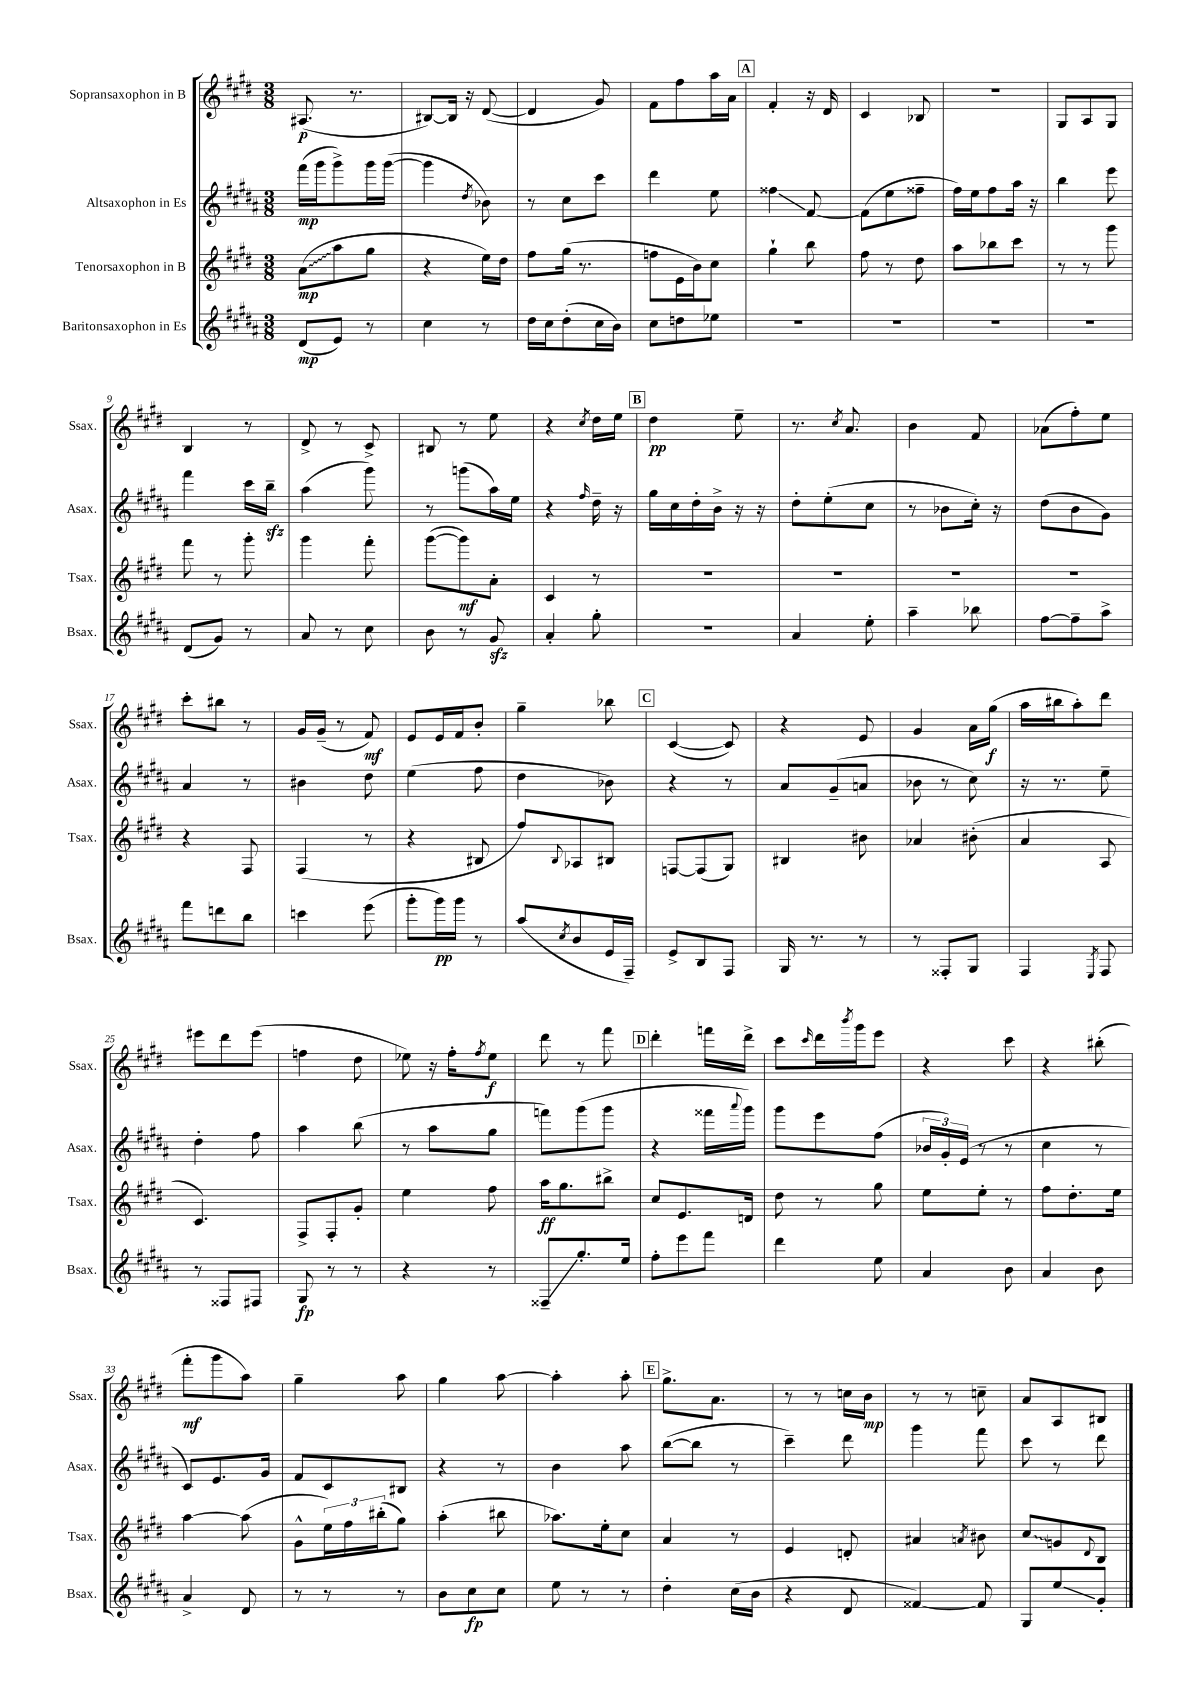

**kern	**kern	**kern	**kern
*staff4	*staff3	*staff2	*staff1
*clefG2	*clefG2	*clefG2	*clefG2
*k[f#c#g#d#a#]	*k[f#c#g#d#]	*k[f#c#g#d#a#]	*k[f#c#g#d#]
*M3/8	*M3/8	*M3/8	*M3/8
(8d#	(8a	(16fff#	(8.A#
.	.	16ggg#	.
8e)	8aa	8ggg#^)	.
.	.	.	8.r
8r	8gg#	16ggg#	.
.	.	([16ggg#	.
=	=	=	=
4cc#	4r	4ggg#]	[8B#)
.	.	.	16B#]
.	.	.	16r
.	.	8qdd#	.
8r	16ee)	8b-)	([8d#
.	16dd#	.	.
=	=	=	=
16dd#	8ff#	8r	4d#]
16cc#	.	.	.
(8dd#'	(16gg#	8cc#	.
.	8.r	.	.
16cc#	.	8ccc#	8g#)
16b)	.	.	.
=	=	=	=
8cc#	8ff	4ddd#	8f#
8dd	16e	.	8ff#
.	16b)	.	.
8ee-	8cc#	8ee	16aa
.	.	.	16a
=	=	=	=
4.r	4gg#`	4ff##	4f#'
.	8bb	[8f#	16r
.	.	.	16d#
=	=	=	=
4.r	8ff#	(8f#]	4c#
.	8r	8ee	.
.	8dd#	8ff##~	8B-
=	=	=	=
4.r	8aa	16ff#)	4.r
.	.	16ee	.
.	8bb-	8ff#	.
.	8ccc#	16aa#	.
.	.	16r	.
=	=	=	=
4.r	8r	4bb	8G#
.	8r	.	8A
.	8ggg#	8eee	8G#
=	=	=	=
(8d#	8fff#	4fff#	4B
8g#)	8r	.	.
8r	8ggg#'	16ccc#	8r
.	.	16bb~	.
=	=	=	=
8a#	4ggg#	(4aa#	8d#^
8r	.	.	8r
8cc#	8fff#'	8ggg#)	8c#^
=	=	=	=
8b	([8ggg#	8r	8B#
8r	8ggg#])	(8ggg	8r
8g#	8a'	16aa#)	8ee
.	.	16ee	.
=	=	=	=
4a#'	4c#	4r	4r
.	.	16qqff#	8qcc#
8gg#'	8r	16dd#~	16dd#
.	.	16r	16ee
=	=	=	=
4.r	4.r	16gg#	4dd#
.	.	16cc#	.
.	.	16dd#'	.
.	.	16b^	.
.	.	16r	8ee~
.	.	16r	.
=	=	=	=
4a#	4.r	8dd#'	8.r
.	.	(8ee'	.
.	.	.	8qcc#
.	.	.	8.a
8ee'	.	8cc#	.
=	=	=	=
4aa#~	4.r	8r	4b
.	.	8b-	.
8bb-	.	16cc#')	8f#
.	.	16r	.
=	=	=	=
[8ff#	4.r	(8dd#	(8a-
8ff#~]	.	8b	8ff#')
8aa#^	.	8g#)	8ee
=	=	=	=
8fff#	4r	4a#	8ccc#'
8ddd	.	.	8bb#
8bb	8F#	8r	8r
=	=	=	=
4ccc	(4F#	4b#	16g#
.	.	.	(16g#~
.	.	.	8r
(8eee	8r	8dd#	8f#)
=	=	=	=
8ggg#'	4r	(4ee	8e
16ggg#)	.	.	16e
16ggg#	.	.	16f#
8r	8B#	8ff#	8b'
=	=	=	=
(8aa#	8ff#)	4dd#	4gg#~
8qcc#	8qqB	.	.
8b	8A-	.	.
16e	8B#	8b-)	8bb-
16F#~)	.	.	.
=	=	=	=
8e^	[8F	4r	([4c#
8B	(8F]	.	.
8F#	8G#)	8r	8c#])
=	=	=	=
16G#	4B#	8a#	4r
8.r	.	.	.
.	.	(8g#~	.
8r	8b#	8a	8e
=	=	=	=
8r	4a-	8b-	4g#
8F##'	.	8r	.
8G#	(8b#'	8cc#)	16a
.	.	.	(16gg#
=	=	=	=
4F#	4a	16r	16aa
.	.	8.r	16bb#
.	.	.	8aa')
8qE	.	.	.
8F#	8A	8ee~	8ddd#
=	=	=	=
8r	4.c#)	4dd#'	8eee#
8F##	.	.	8ddd#
8F#	.	8ff#	(8eee#
=	=	=	=
8G#	8F#^	4aa#	4ff
8r	8F#'	.	.
8r	8g#'	(8bb	8dd#
=	=	=	=
4r	4ee	8r	8ee-)
.	.	8aa#	16r
.	.	.	16ff#'
.	.	.	8qff#
8r	8ff#	8gg#	8ee-
=	=	=	=
8F##~	16aa	8fff)	8ddd#
.	8.gg#	.	.
8.gg#'	.	(8ggg#	8r
.	8bb#^	8ggg#	8fff#
16ee	.	.	.
=	=	=	=
8ff#'	8cc#	4r	4ddd#'
8eee	8.e	.	.
8fff#	.	16fff##	16fff
.	.	8qqaaa#	.
.	16d	16ggg#)	16ddd#^
=	=	=	=
4ddd#	8dd#	8ggg#	8ccc#
.	.	.	16qqccc#
.	8r	8eee	16ddd#
.	.	.	8qbbb
.	.	.	16ggg#
8ee	8gg#	(8ff#	8eee
=	=	=	=
4a#	8ee	24b-	4r
.	.	24g#')	.
.	.	(24e	.
.	8ee'	8r	.
8b	8r	8r	8ccc#
=	=	=	=
4a#	8ff#	4cc#	4r
.	8.dd#'	.	.
8b	.	8r	(8bb#'
.	16ee	.	.
=	=	=	=
4a#^	[4aa	8c#)	8fff#'
.	.	8.e	8ggg#
8d#	(8aa]	.	8aa)
.	.	16g#	.
=	=	=	=
8r	8g#^^	8f#	4gg#~
8r	24ee)	8c#	.
.	24ff#	.	.
.	(24bb#'	.	.
8r	8gg#)	8B#	8aa
=	=	=	=
8b	(4aa'	4r	4gg#
8cc#	.	.	.
8cc#	8bb#	8r	[8aa
=	=	=	=
8ee	8.aa-)	4b	4aa']
8r	.	.	.
.	16ee'	.	.
8r	8cc#	8aa#	8aa'
=	=	=	=
4dd#'	4a	([8bb	8.gg#^
.	.	8bb]	.
.	.	.	8.a
(16cc#	8r	8r	.
16b	.	.	.
=	=	=	=
4r	4e	4ccc#~)	8r
.	.	.	8r
8d#	8d'	8ddd#	16cc
.	.	.	16b
=	=	=	=
[4f##)	4a#	4ggg#	8r
.	.	.	8r
.	8qa	.	.
8f##]	8b#	8fff#	8cc~
=	=	=	=
8G#	8cc#	8ccc#	8a
8ee	8g	8r	8A
.	8qqd#	.	.
8g#'	8B	8ddd#	8B#
==	==	==	==
*-	*-	*-	*-
